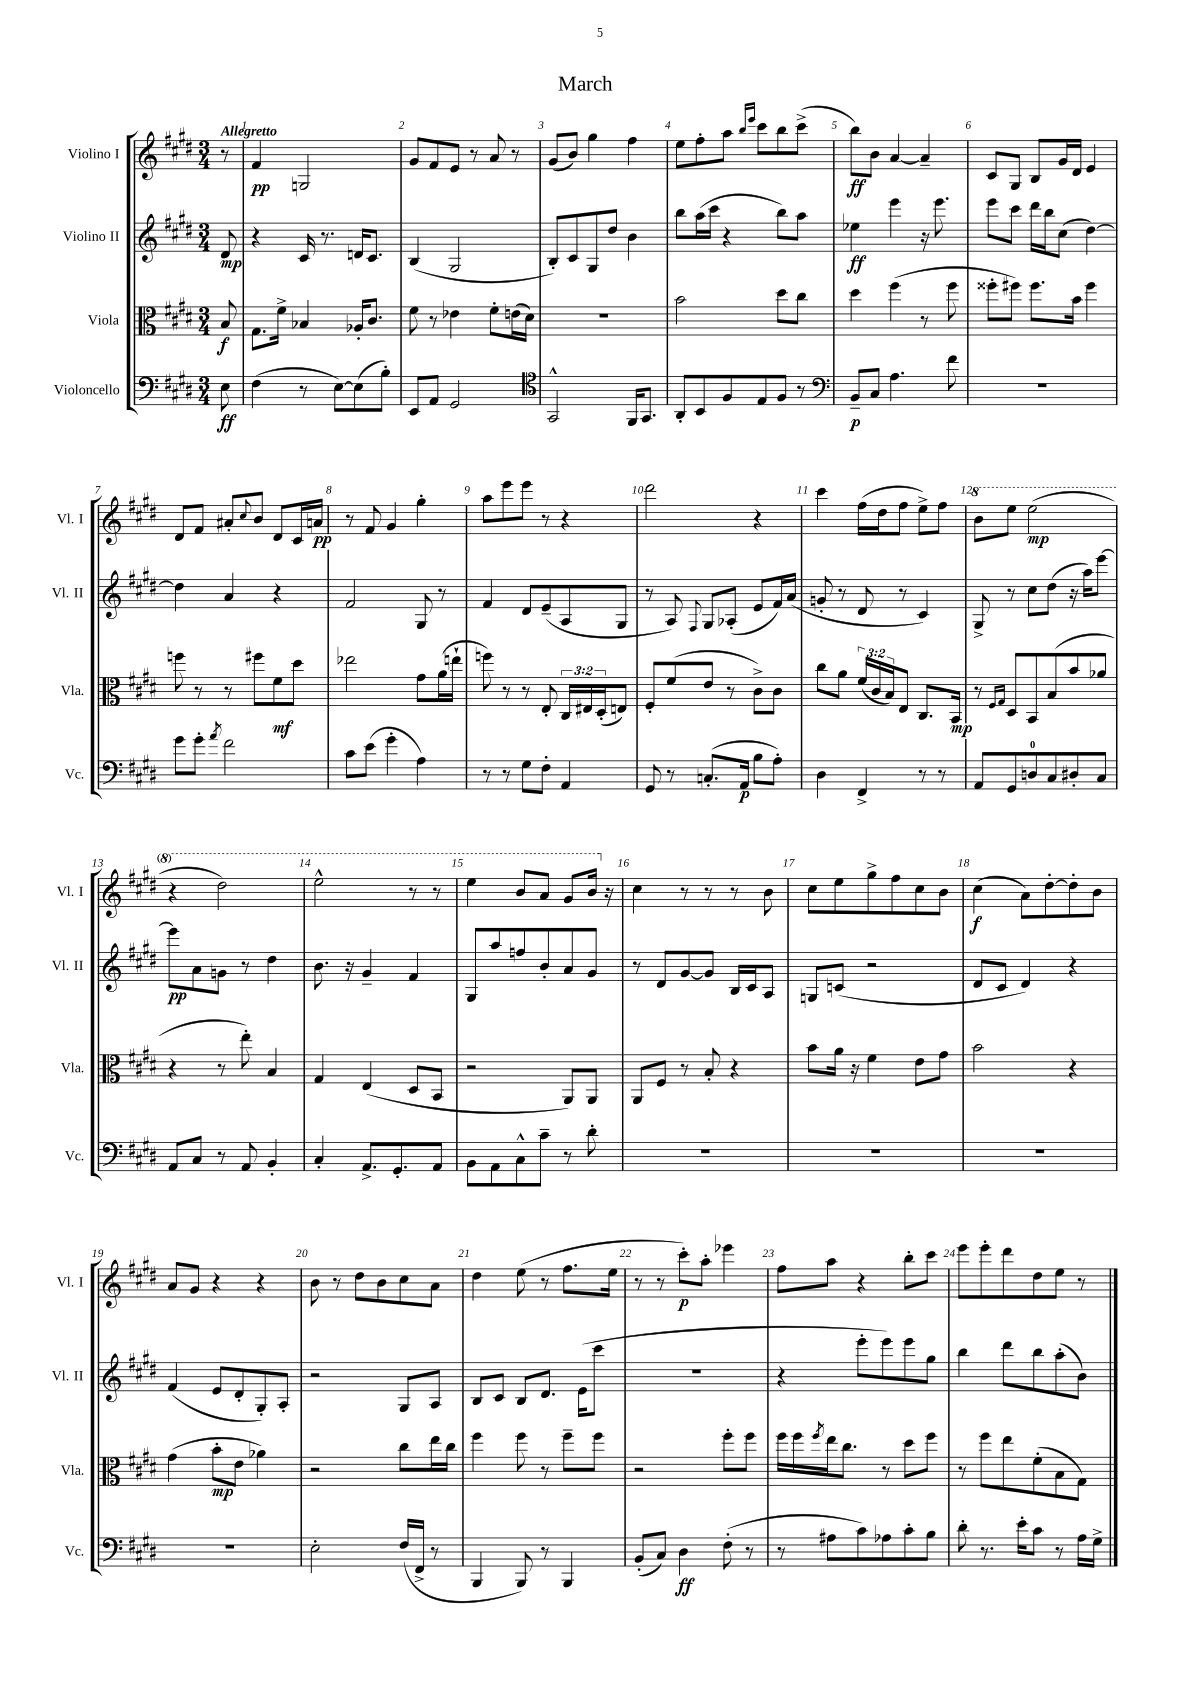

**kern	**dynam	**kern	**dynam	**kern	**dynam	**kern	**dynam
*part4	*part4	*part3	*part3	*part2	*part2	*part1	*part1
*staff4	*staff4	*staff3	*staff3	*staff2	*staff2	*staff1	*staff1
*I"Violoncello	*	*I"Viola	*	*I"Violino II	*	*I"Violino I	*
*I'Vc.	*	*I'Vla.	*	*I'Vl. II	*	*I'Vl. I	*
*clefF4	*	*clefC3	*	*clefG2	*	*clefG2	*
*k[f#c#g#d#]	*	*k[f#c#g#d#]	*	*k[f#c#g#d#]	*	*k[f#c#g#d#]	*
*M3/4	*	*M3/4	*	*M3/4	*	*M3/4	*
=	=	=	=	=	=	=	=
!	!	!	!	!	!	!LO:TX:a:B:t=Allegretto	!
8E\	ff	8B/	f	8d#/	mp	8r	.
=1	=1	=1	=1	=1	=1	=1	=1
(4F#\	.	8.G#\L	.	4r	.	4f#/	pp
.	.	16f#^\Jk	.	.	.	.	.
8r	.	4B-X/	.	16c#/	.	2Gn/	.
.	.	.	.	8.r	.	.	.
[8E\L)	.	.	.	.	.	.	.
(8E\]	.	16A-X'/KL	.	16dn/KL	.	.	.
.	.	8.c#/J	.	8.c#/J	.	.	.
8B'\J)	.	.	.	.	.	.	.
=2	=2	=2	=2	=2	=2	=2	=2
8EE/L	.	8f#\	.	(4B/	.	8g#/L	.
8AA/J	.	8r	.	.	.	8f#/	.
2GG#/	.	4e-X\	.	2G#/	.	8e/J	.
.	.	.	.	.	.	8r	.
.	.	8f#'\L	.	.	.	8a/	.
.	.	(16en\L	.	.	.	8r	.
.	.	16d#\JJ)	.	.	.	.	.
=3	=3	=3	=3	=3	=3	=3	=3
*clefC4	*	*	*	*	*	*	*
2GG#^^/	.	2.r	.	8B'/L)	.	(8g#/L	.
.	.	.	.	8c#/	.	8b/J)	.
.	.	.	.	8G#/	.	4gg#\	.
.	.	.	.	8dd#/J	.	.	.
16FF#/KL	.	.	.	4b\	.	4ff#\	.
8.GG#/J	.	.	.	.	.	.	.
=4	=4	=4	=4	=4	=4	=4	=4
8AA'/L	.	2b\	.	8bb\L	.	8ee\L	.
8BB/	.	.	.	(16aa\L	.	8ff#'\	.
.	.	.	.	16ccc#\JJ	.	.	.
8F#/	.	.	.	4r	.	8aa\J	.
.	.	.	.	.	.	16qqbb/LL	.
.	.	.	.	.	.	16qqeee/JJ	.
8E/	.	.	.	.	.	8ccc#\L	.
8F#/J	.	8dd#\L	.	8bb\L)	.	8bb\	.
8r	.	8cc#\J	.	8aa\J	.	(8ccc#^\J	.
=5	=5	=5	=5	=5	=5	=5	=5
*clefF4	*	*	*	*	*	*	*
8BB~/L	p	4dd#\	.	4ee-X\	ff	8bb\L)	ff
8C#/J	.	.	.	.	.	8b\J	.
4.A\	.	(4ff#\	.	4eee\	.	[4a/	.
.	.	8r	.	16r	.	4a~/]	.
.	.	.	.	8.eee\	.	.	.
8f#\	.	8ff#\	.	.	.	.	.
=6	=6	=6	=6	=6	=6	=6	=6
2.r	.	8ff##X'\L	.	8eee\L	.	8c#/L	.
.	.	8ff#X\J)	.	8ccc#\J	.	8G#/J	.
.	.	8.ff#\L	.	16ddd#\LL	.	8B/L	.
.	.	.	.	16bb\J	.	.	.
.	.	.	.	(8cc#\J	.	16g#/L	.
.	.	16b\Jk	.	.	.	16d#/JJ	.
.	.	4ff#\	.	[4dd#\)	.	4e/	.
!!LO:LB:g=z
=7	=7	=7	=7	=7	=7	=7	=7
8g#\L	.	8ffn\	.	4dd#\]	.	8d#/L	.
8g#'\J	.	8r	.	.	.	8f#/J	.
8qa/	.	.	.	.	.	.	.
2f#\	.	8r	.	4a/	.	8a#X'/L	.
.	.	.	.	.	.	8qqcc#/	.
.	.	8ff#X\L	.	.	.	8b/J	.
.	.	8f#\	mf	4r	.	8d#/L	.
.	.	8dd#\J	.	.	.	16c#/L	.
.	.	.	.	.	.	16an/JJ	pp
=8	=8	=8	=8	=8	=8	=8	=8
8c#\L	.	2ee-X\	.	2f#/	.	8r	.
(8e\J	.	.	.	.	.	8f#/	.
4g#'\	.	.	.	.	.	4g#/	.
4A\)	.	8g#\L	.	8G#/	.	4gg#'\	.
.	.	(16a\L	.	8r	.	.	.
.	.	16een`\JJ	.	.	.	.	.
=9	=9	=9	=9	=9	=9	=9	=9
8r	.	8ffn\)	.	4f#/	.	8aa\L	.
8r	.	8r	.	.	.	8eee\	.
8G#\L	.	8r	.	8d#/L	.	8eee\J	.
8F#'\J	.	8E'/	.	(8e~/	.	8r	.
4AA/	.	24C#/LL	.	8A/	.	4r	.
.	.	24E#X/	.	.	.	.	.
.	.	(24D#'/J	.	.	.	.	.
.	.	8En/J)	.	8G#/J	.	.	.
=10	=10	=10	=10	=10	=10	=10	=10
8GG#/	.	8F#'/L	.	8r	.	2ddd#\	.
8r	.	(8f#/	.	8A/)	.	.	.
.	.	.	.	8qqF#/	.	.	.
(8.Cn'/L	.	8e/J	.	8G#/L	.	.	.
.	.	8r	.	(8A-X'/J	.	.	.
16AA/Jk	p	.	.	.	.	.	.
8B\L	.	8c#^\L)	.	8e/L	.	4r	.
8A'\J)	.	8c#\J	.	16f#/L)	.	.	.
.	.	.	.	(16a/JJ	.	.	.
=11	=11	=11	=11	=11	=11	=11	=11
4D#\	.	8cc#\L	.	8gn'/	.	4ccc#\	.
.	.	8a\J	.	8r	.	.	.
4FF#^/	.	(24f#/LL	.	8d#/	.	(16ff#\LL	.
.	.	24c#/	.	.	.	.	.
.	.	.	.	.	.	16dd#\J	.
.	.	24B/J)	.	.	.	.	.
.	.	8E/J	.	8r	.	8ff#\J	.
8r	.	8.C#/L	.	4c#/)	.	8ee^\L)	.
8r	.	.	.	.	.	8ff#\J	.
.	.	16BB/Jk	mp	.	.	.	.
=12	=12	=12	=12	=12	=12	=12	=12
*	*	*	*	*	*	*8va	*
8AA/L	.	8r	.	8G#^/	.	8bb\L	.
.	.	16qqF#/LL	.	.	.	.	.
.	.	16qqG#/JJ	.	.	.	.	.
8GG#/	.	8D#/L	.	8r	.	8eee\J	.
8Dn/	.	8BB/	.	8cc#\L	.	(2eee\	mp
8C#/	.	(8B/	.	(8dd#\J	.	.	.
8D#X'/	.	8b/	.	16r	.	.	.
.	.	.	.	16aa\KL)	.	.	.
8C#/J	.	8a-X/J	.	[8eee\J	.	.	.
!!LO:LB:g=z
=13	=13	=13	=13	=13	=13	=13	=13
8AA/L	.	4r	.	8eee\L]	pp	4r	.
8C#/J	.	.	.	8a\	.	.	.
8r	.	8r	.	8gn\J	.	2ddd#\)	.
8AA/	.	8ee'\)	.	8r	.	.	.
4BB'/	.	4B/	.	4dd#\	.	.	.
=14	=14	=14	=14	=14	=14	=14	=14
4C#'/	.	4G#/	.	8.b\	.	2eee^^\	.
.	.	.	.	16r	.	.	.
8.AA^/L	.	(4E/	.	4g#~/	.	.	.
8.GG#'/	.	.	.	.	.	.	.
.	.	8D#/L	.	4f#/	.	8r	.
8AA/J	.	8BB/J	.	.	.	8r	.
=15	=15	=15	=15	=15	=15	=15	=15
8BB\L	.	2r	.	8G#/L	.	4eee\	.
8AA\	.	.	.	8aa/	.	.	.
8C#^^\	.	.	.	8ffn/	.	8bb/L	.
8c#~\J	.	.	.	8b'/	.	8aa/J	.
8r	.	8AA/L)	.	8a/	.	8gg#/L	.
8d#'\	.	8AA/J	.	8g#/J	.	16bb/Jk	.
*	*	*	*	*	*	*X8va	*
.	.	.	.	.	.	16r	.
=16	=16	=16	=16	=16	=16	=16	=16
2.r	.	8AA/L	.	8r	.	4cc#\	.
.	.	8F#/J	.	8d#/L	.	.	.
.	.	8r	.	[8g#/	.	8r	.
.	.	8B'/	.	8g#/J]	.	8r	.
.	.	4r	.	16B/LL	.	8r	.
.	.	.	.	16c#/J	.	.	.
.	.	.	.	8A/J	.	8b\	.
=17	=17	=17	=17	=17	=17	=17	=17
2.r	.	8b\L	.	8Gn/L	.	8cc#\L	.
.	.	16a\Jk	.	(8cn/J	.	8ee\	.
.	.	16r	.	.	.	.	.
.	.	4f#\	.	2r	.	8gg#^\	.
.	.	.	.	.	.	8ff#\	.
.	.	8e\L	.	.	.	8cc#\	.
.	.	8g#\J	.	.	.	8b\J	.
=18	=18	=18	=18	=18	=18	=18	=18
2.r	.	2b\	.	8d#/L	.	(4cc#\	f
.	.	.	.	8c#/J	.	.	.
.	.	.	.	4d#/)	.	8a\L)	.
.	.	.	.	.	.	[8dd#'\	.
.	.	4r	.	4r	.	8dd#'\]	.
.	.	.	.	.	.	8b\J	.
!!LO:LB:g=z
=19	=19	=19	=19	=19	=19	=19	=19
2.r	.	(4g#\	.	(4f#/	.	8a/L	.
.	.	.	.	.	.	8g#/J	.
.	.	8b'\L	mp	8e/L	.	4r	.
.	.	8e\J	.	8d#'/	.	.	.
.	.	4a-X\)	.	8G#'/)	.	4r	.
.	.	.	.	8A'/J	.	.	.
=20	=20	=20	=20	=20	=20	=20	=20
2E'\	.	2r	.	2r	.	8b\	.
.	.	.	.	.	.	8r	.
.	.	.	.	.	.	8dd#\L	.
.	.	.	.	.	.	8b\	.
(16F#/LL	.	8cc#\L	.	8G#/L	.	8cc#\	.
16FF#^/JJ	.	.	.	.	.	.	.
8r	.	16ee\L	.	8A/J	.	8a\J	.
.	.	16cc#\JJ	.	.	.	.	.
=21	=21	=21	=21	=21	=21	=21	=21
4BBB/	.	4ff#\	.	8B/L	.	4dd#\	.
.	.	.	.	8c#/J	.	.	.
8BBB/)	.	8ff#\	.	8B/L	.	(8ee\	.
8r	.	8r	.	8.d#/J	.	8r	.
4BBB/	.	8ff#~\L	.	.	.	8.ff#\L	.
.	.	.	.	(16e\KL	.	.	.
.	.	8ff#\J	.	8ccc#\J	.	.	.
.	.	.	.	.	.	16ee\Jk	.
=22	=22	=22	=22	=22	=22	=22	=22
(8BB'/L	.	2r	.	2.r	.	8r	.
8C#/J)	.	.	.	.	.	8r	.
4D#\	ff	.	.	.	.	8ccc#'\L)	p
.	.	.	.	.	.	8aa'\J	.
(8F#'\	.	8ff#'\L	.	.	.	4eee-X\	.
8r	.	8ff#\J	.	.	.	.	.
=23	=23	=23	=23	=23	=23	=23	=23
8r	.	16ff#\LL	.	4r	.	8ff#\L	.
.	.	16ff#\	.	.	.	.	.
.	.	8qff#/	.	.	.	.	.
8A#X\L	.	16ee\J	.	.	.	8aa\J	.
.	.	8.cc#\J	.	.	.	.	.
8c#\)	.	.	.	8eee'\L	.	4r	.
8A-X\	.	8r	.	8eee\)	.	.	.
8c#'\	.	8dd#\L	.	8eee\	.	8bb'\L	.
8B\J	.	8ff#\J	.	8gg#\J	.	8ccc#\J	.
=24	=24	=24	=24	=24	=24	=24	=24
8d#'\	.	8r	.	4bb\	.	8eee\L	.
8.r	.	8ff#\L	.	.	.	8eee'\	.
.	.	8ee\	.	8ddd#\L	.	8ddd#\	.
16e'\KL	.	.	.	.	.	.	.
8c#\J	.	(8f#'\	.	8bb\	.	8dd#\	.
8r	.	8B\	.	(8aa'\	.	8ee\J	.
16A\LL	.	8G#\J)	.	8b\J)	.	8r	.
16G#^\JJ	.	.	.	.	.	.	.
==	==	==	==	==	==	==	==
*-	*-	*-	*-	*-	*-	*-	*-
